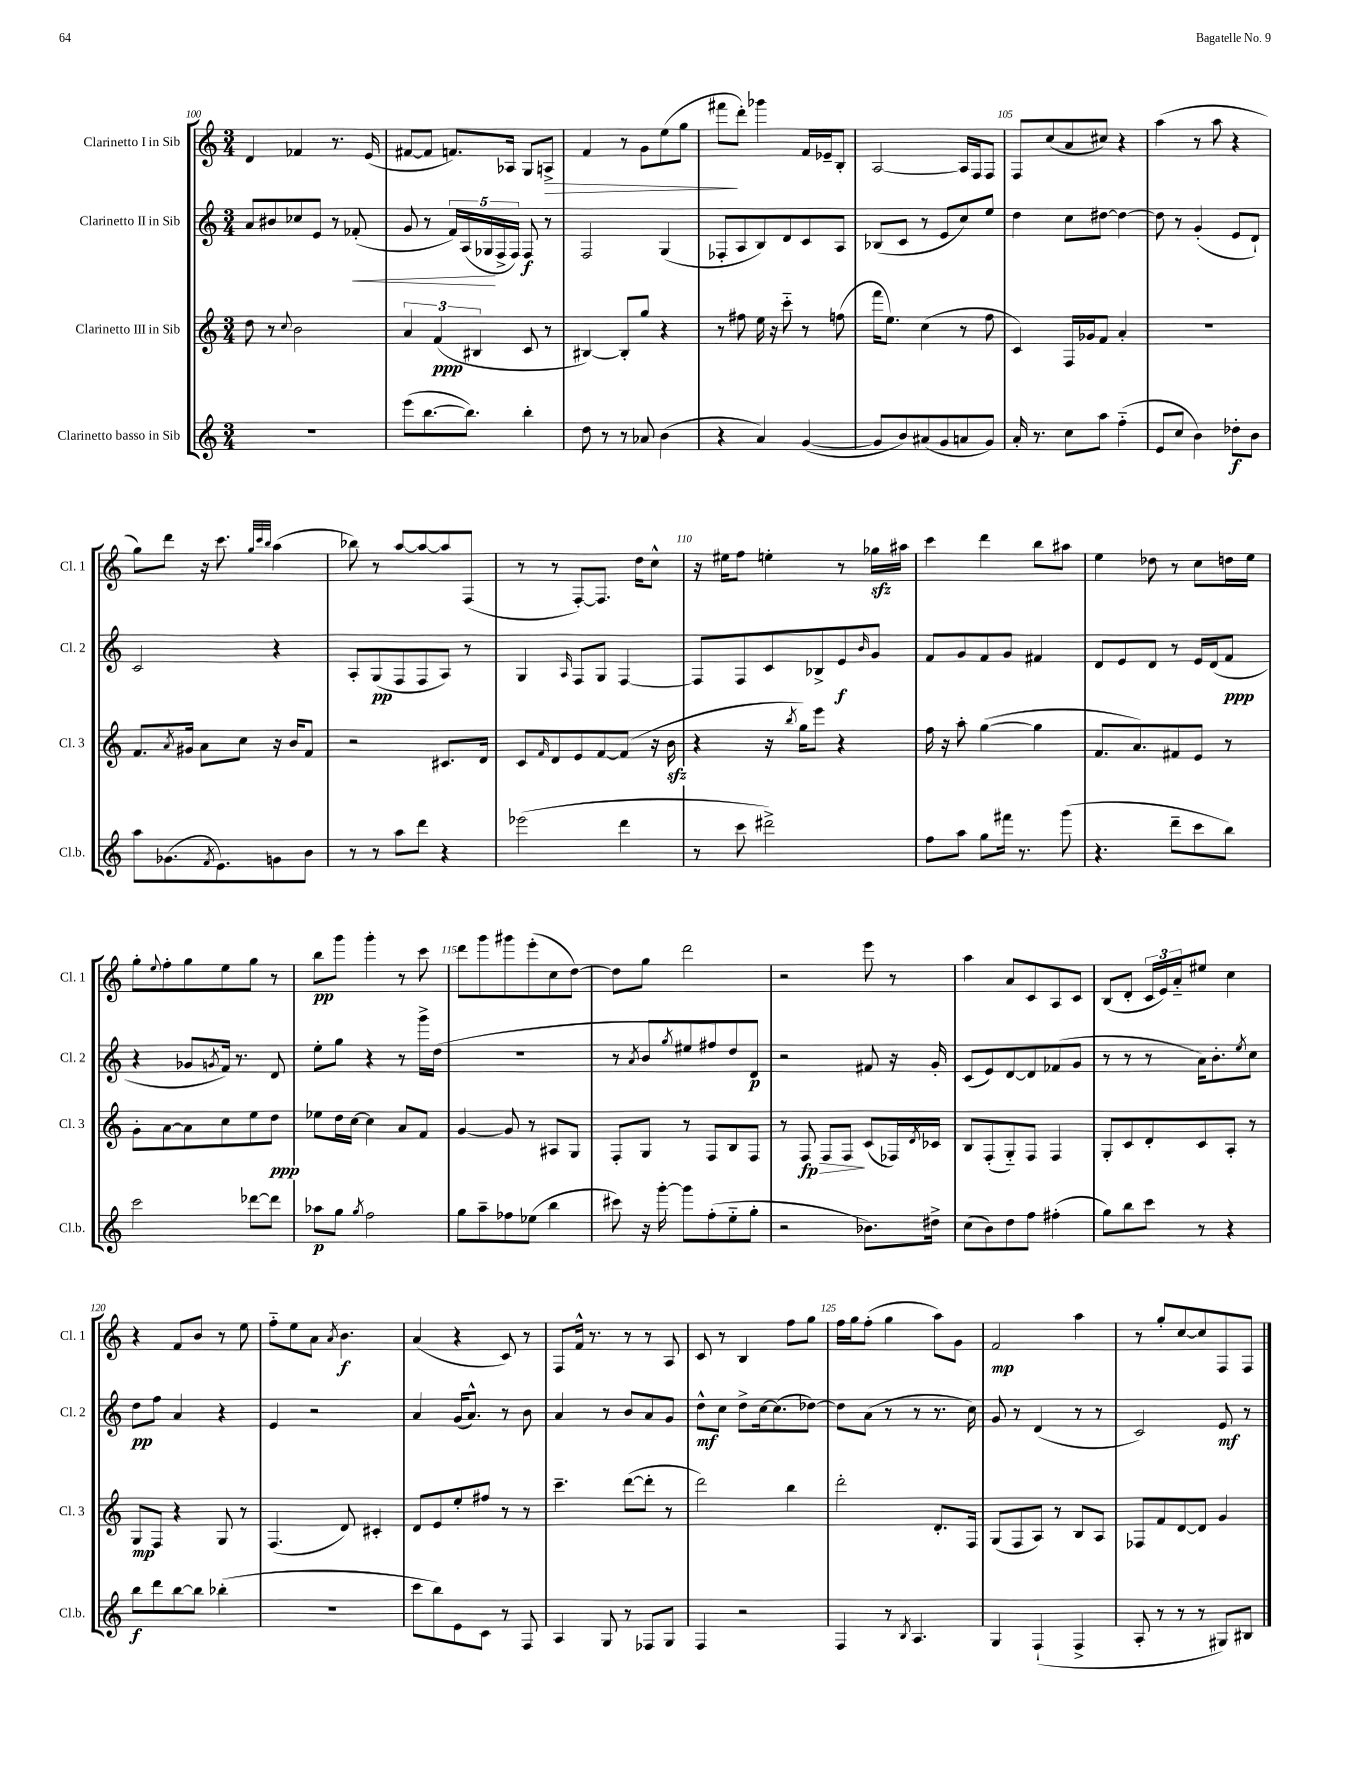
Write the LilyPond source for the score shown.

<<
\new StaffGroup <<
\new Staff = "s0" \with { instrumentName = "Clarinetto I in Sib" shortInstrumentName = "Cl. 1" } {
    \clef treble \key c \major \numericTimeSignature \time 3/4
    d'4 fes'4 r8. e'16( |
    fis'8~ fis'8 f'8.) aes16 g8 a8->\> |
    f'4 r8 g'8 e''8( g''8 |
    fis'''8\! d'''8-.) ges'''4 f'16 ees'16-- b8-. |
    a2~ a16 f16 f8 |
    f8 c''8( a'8 cis''8) r4 |
    a''4( r8 a''8 r4 |
    g''8) d'''8 r16 c'''8. \grace { g''32 c'''32 b''32 } a''4( |
    bes''8) r8 a''8~ a''8~ a''8 f8( |
    r8 r8 f8~-.) f8. d''16 c''8-^ |
    r16 eis''16 f''8 e''4-. r8 ges''16\sfz ais''16 |
    c'''4 d'''4 b''8 ais''8 |
    e''4 des''8 r8 c''8 d''16 e''16 |
    g''8-. \appoggiatura { e''8 } f''8-. g''8 e''8 g''8 r8 |
    b''8\pp g'''8 g'''4-. r8 c'''8 |
    d'''8 g'''8 gis'''8 e'''8-.( c''8 d''8~) |
    d''8 g''8 d'''2 |
    r2 e'''8 r8 |
    a''4 a'8 c'8 a8 c'8 |
    b8( d'8-. \tuplet 3/2 { c'16 e'16) a'16-_ } eis''8 c''4 |
    r4 f'8 b'8 r8 e''8 |
    f''8-_ e''8 a'8 \acciaccatura { a'8 } b'4.\f |
    a'4( r4 c'8) r8 |
    f8 f'16-^ r8. r8 r8 a8 |
    c'8 r8 b4 f''8 g''8 |
    f''16 g''16 f''8-.( g''4 a''8) g'8 |
    f'2\mp a''4 |
    r8 g''8-. c''8~ c''8 f8 f8 \bar "|." |
}
\new Staff = "s1" \with { instrumentName = "Clarinetto II in Sib" shortInstrumentName = "Cl. 2" } {
    \clef treble \key c \major \numericTimeSignature \time 3/4
    a'8 bis'8 ces''8 e'8 r8 fes'8-.\<( |
    g'8 r8 \tuplet 5/4 { f'16) a16( ges16\! f16-> f16) } f8\f r8 |
    f2 g4( |
    fes8-. a8 b8) d'8 c'8 a8 |
    bes8( c'8 r8 e'8 c''8) e''8 |
    d''4 c''8 dis''8~ dis''4~ |
    dis''8 r8 g'4-.( e'8 d'8-!) |
    c'2 r4 |
    a8-. g8\pp( f8 f8 a8) r8 |
    g4 \grace { a16 } f8 g8 f4~ |
    f8 f8 c'8 bes8-> e'8\f \grace { b'16 } g'8 |
    f'8 g'8 f'8 g'8 fis'4 |
    d'8 e'8 d'8 r8 e'16 d'16( f'8\ppp |
    r4 ges'8 \acciaccatura { g'8 } f'16) r8. d'8 |
    e''8-. g''8 r4 r8 g'''16-> d''16( |
    R2. |
    r8 \acciaccatura { a'8 } b'8 \acciaccatura { g''8 } eis''8 fis''8) d''8 d'8\p |
    r2 fis'8 r16 g'16-. |
    c'8( e'8) d'8~ d'8 fes'8( g'8 |
    r8 r8 r8 a'16) b'8.-. \acciaccatura { e''8 } c''8 |
    d''8\pp f''8 a'4 r4 |
    e'4 r2 |
    a'4 g'16( a'8.-^) r8 b'8 |
    a'4 r8 b'8 a'8 g'8 |
    d''8-^\mf c''8 d''8-> c''16~ c''8.( des''8~) |
    des''8 a'8( r8 r8 r8. c''16) |
    g'8 r8 d'4( r8 r8 |
    c'2) e'8\mf r8 \bar "|." |
}
\new Staff = "s2" \with { instrumentName = "Clarinetto III in Sib" shortInstrumentName = "Cl. 3" } {
    \clef treble \key c \major \numericTimeSignature \time 3/4
    d''8 r8 \appoggiatura { c''8 } b'2 |
    \tuplet 3/2 { a'4 f'4\ppp( bis4 } c'8 r8 |
    bis4~) bis8-. g''8 r4 |
    r8 fis''8 e''16 r16 c'''8-_ r8 f''8( |
    f'''16 e''8.) c''4( r8 f''8 |
    c'4) f16 ges'16 f'8 a'4-. |
    R2. |
    f'8. \acciaccatura { a'8 } gis'16 a'8 c''8 r16 b'16 f'8 |
    r2 cis'8. d'16 |
    c'8 \grace { f'16 } d'8 e'8 f'8~ f'8( r16 b'16\sfz |
    r4 r16 \acciaccatura { b''8 } g''16) e'''8 r4 |
    f''16 r16 a''8-. g''4~( g''4 |
    f'8. a'8.) fis'8 e'8 r8 |
    g'8-. a'8~ a'8 c''8 e''8 d''8\ppp |
    ees''8 d''16 c''16~ c''4 a'8 f'8 |
    g'4~ g'8 r8 ais8 g8 |
    f8-. g8 r8 f8 b8 f8 |
    r8 f8\fp\> f8 f8\! c'8( fes16) \acciaccatura { d'8 } ces'16 |
    b8 f8-.( g8-_) f8 f4 |
    g8-. c'8 d'8-. c'8 a8-. r8 |
    g8\mp f8 r4 g8 r8 |
    f4.( d'8) cis'4-. |
    d'8 e'8 e''8-. fis''8 r8 r8 |
    c'''4.-- d'''8~( d'''8-. r8 |
    d'''2) b''4 |
    d'''2-. d'8.-. f16 |
    g8( f8 a8) r8 b8 a8 |
    fes8 f'8 d'8~ d'8 g'4 \bar "|." |
}
\new Staff = "s3" \with { instrumentName = "Clarinetto basso in Sib" shortInstrumentName = "Cl.b." } {
    \clef treble \key c \major \numericTimeSignature \time 3/4
    R2. |
    e'''8( b''8.~ b''8.) b''4-. |
    d''8 r8 r8 aes'8 b'4( |
    r4 a'4) g'4~( |
    g'8 b'8) ais'8( g'8 a'8 g'8) |
    a'16-. r8. c''8 a''8 f''4-_( |
    e'8 c''8 b'4) des''8-.\f b'8 |
    a''8 ges'8.( \acciaccatura { f'8 } e'8.) g'8 b'8 |
    r8 r8 a''8 d'''8 r4 |
    ees'''2( d'''4 |
    r8 c'''8 dis'''2->) |
    f''8 a''8 g''8 fis'''16 r8. g'''8( |
    r4. d'''8-- c'''8 b''8) |
    c'''2 des'''8~ des'''8 |
    aes''8\p g''8 \acciaccatura { g''8 } f''2 |
    g''8 a''8-- fes''8 ees''8( b''4 |
    cis'''8) r16 g'''16~-. g'''8 f''8-.( e''8-_ g''8-. |
    r2 bes'8.) dis''16-> |
    c''8( b'8) d''8 f''8 fis''4-.( |
    g''8) b''8 c'''8 r8 r4 |
    b''8\f d'''8 b''8~ b''8 bes''4-.( |
    R2. |
    c'''8 b''8) e'8 c'8 r8 f8 |
    a4 g8 r8 fes8 g8 |
    f4 r2 |
    f4 r8 \acciaccatura { b8 } a4. |
    g4 f4-!( f4-> |
    a8-. r8 r8 r8 gis8) bis8 \bar "|." |
}
>>
>>
\layout { \context { \Score currentBarNumber = #100 \override BarNumber.break-visibility = ##(#f #t #t) barNumberVisibility = #(every-nth-bar-number-visible 5) } }
